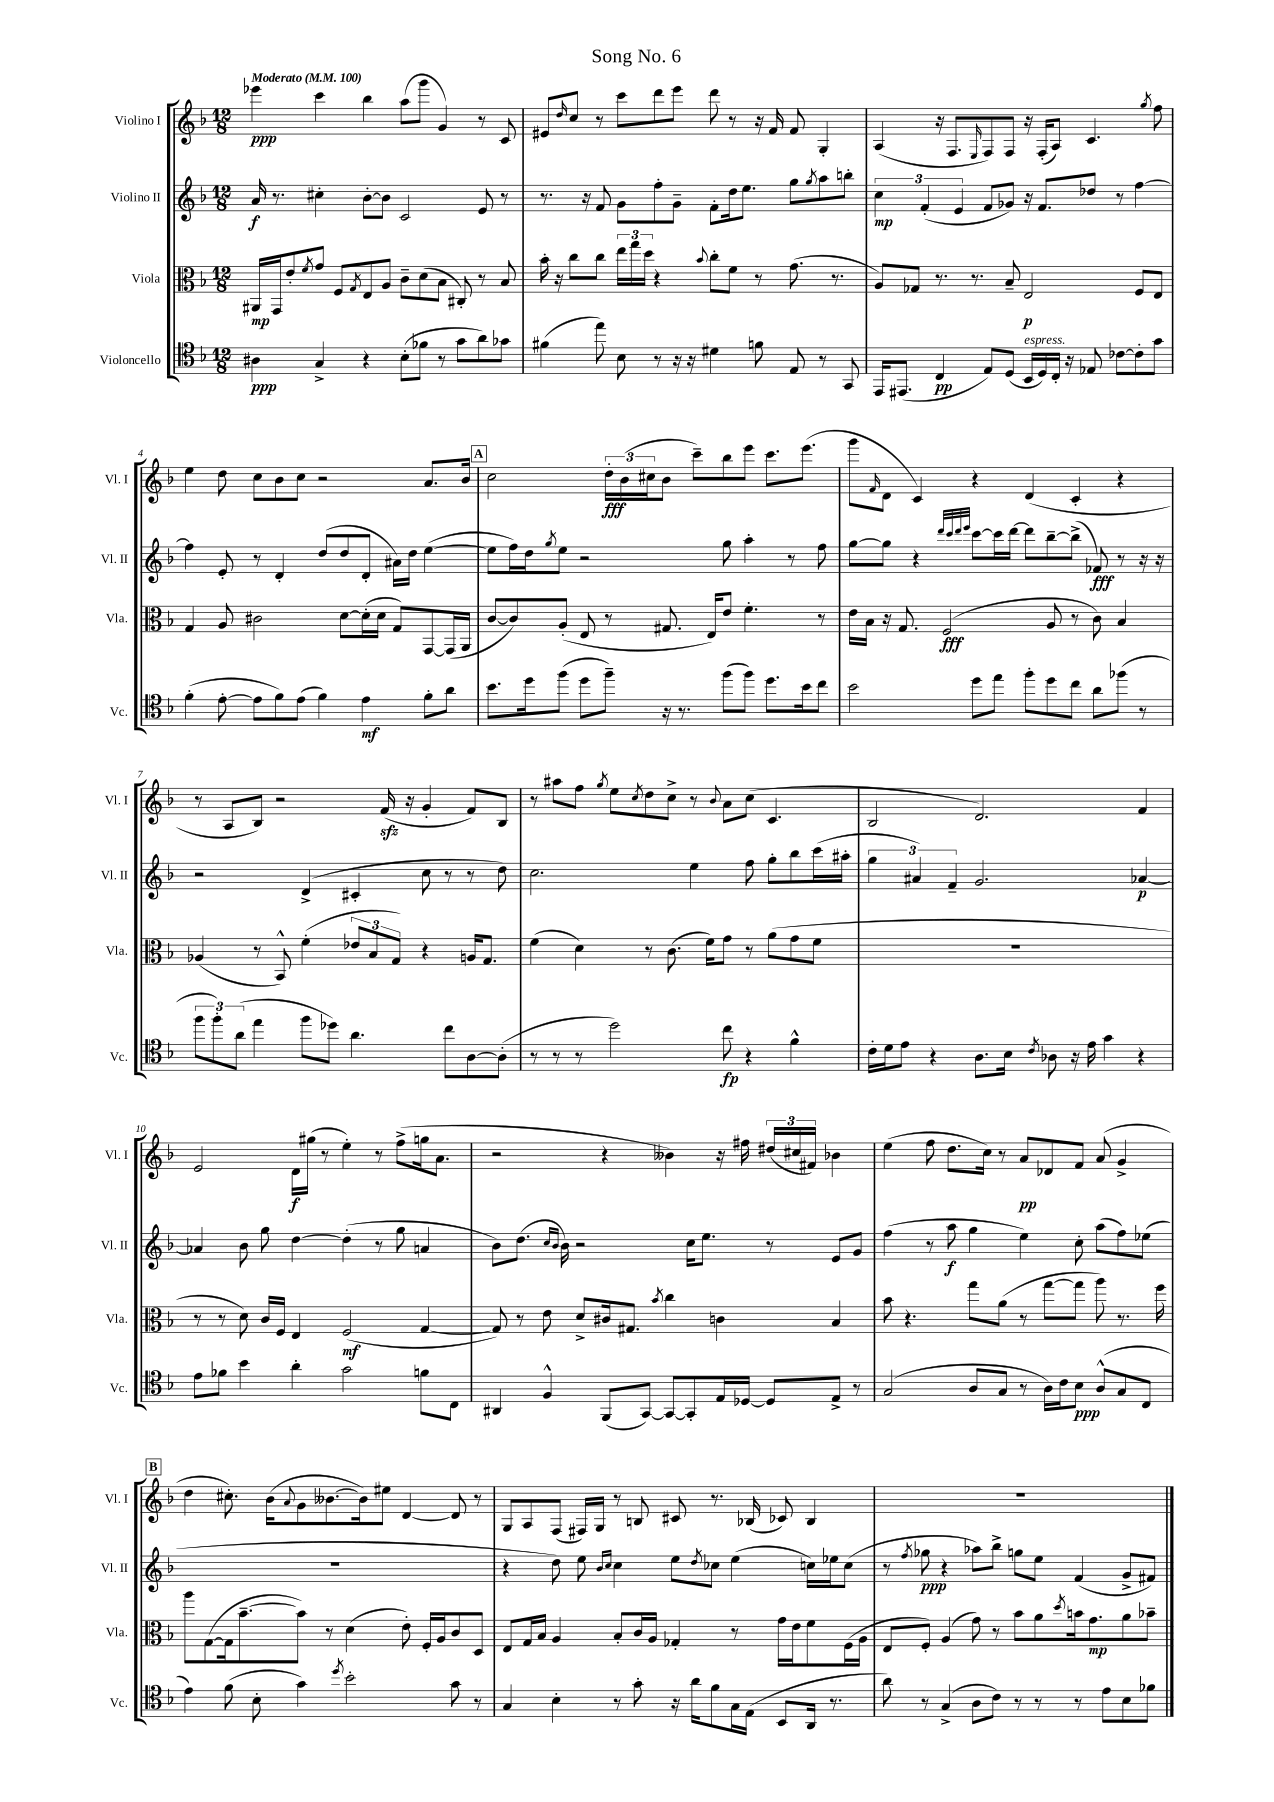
\header { title = "Song No. 6" }
<<
\new StaffGroup <<
\new Staff = "s0" \with { instrumentName = "Violino I" shortInstrumentName = "Vl. I" } {
    \clef treble \key f \major \numericTimeSignature \time 12/8 \tempo "Moderato" 4 = 100
    ees'''4\ppp c'''4 bes''4 a''8( g'''8 g'4) r8 c'8 |
    eis'8 \grace { d''16 } c''8 r8 c'''8 d'''8 e'''8 d'''8 r8 r16 f'16 f'8 g4-. |
    a4( r16 f8. \grace { e16 } f8) f8 r16 f16-.( a8) c'4. \acciaccatura { g''8 } f''8 |
    e''4 d''8 c''8 bes'8 c''8 r2 a'8. bes'16 |
    \mark \markup { \box "A" } c''2 \tuplet 3/2 { d''16-.\fff bes'16( cis''16 } bes'8 c'''8--) bes''8 e'''8 c'''8. e'''8.( |
    g'''8 \grace { f'16 } d'8 c'4) r4 d'4( c'4-. r4 |
    r8 a8 bes8) r2 f'16\sfz( r16 g'4-. f'8) bes8 |
    r8 ais''8 f''8 \acciaccatura { g''8 } e''8 \acciaccatura { c''8 } d''8 c''8-> r8 \appoggiatura { bes'8 } a'8 c''8( c'4. |
    bes2 d'2.) f'4 |
    e'2 d'16\f gis''16( r8 e''4-.) r8 f''8->( g''16 a'8. |
    r2 r4 beses'4) r16 fis''16 \tuplet 3/2 { dis''16( cis''16 fis'16) } bes'4 |
    e''4( f''8 d''8. c''16) r8 a'8\pp des'8 f'8 a'8( g'4-> |
    \mark \markup { \box "B" } d''4 cis''8.-.) bes'16( \appoggiatura { a'8 } g'8 beses'8.~ beses'16) eis''8 d'4~ d'8 r8 |
    g8 a8 f8( fis16) g16 r8 b8 cis'8 r8. bes16( ces'8) bes4 |
    R1. \bar "|." |
}
\new Staff = "s1" \with { instrumentName = "Violino II" shortInstrumentName = "Vl. II" } {
    \clef treble \key f \major \numericTimeSignature \time 12/8
    a'16\f r8. cis''4-. bes'8~-. bes'8 c'2 e'8 r8 |
    r8. r16 f'8 g'8 f''8-. g'8-- f'8-. d''16 e''8. g''8 \acciaccatura { g''8 } a''8 b''8-. |
    \tuplet 3/2 { c''4\mp f'4-.( e'4 } f'8 ges'8) r16 f'8. des''8 r8 f''4~ |
    f''4 e'8-. r8 d'4-. d''8( d''8 d'8-. ais'16) d''16 e''4~( |
    \mark \markup { \box "A" } e''8 f''16) d''16 \acciaccatura { g''8 } e''8 r2 g''8 a''4-. r8 f''8 |
    g''8~ g''8 r4 \grace { d'''32 c'''32 d'''32 e'''32 } c'''8~ c'''16 d'''16~ d'''8 bes''8~-- bes''8->( fes'8\fff) r8 r16 r16 |
    r2 d'4->( cis'4-. c''8 r8 r8 d''8) |
    c''2. e''4 f''8 g''8-. bes''8 c'''16( ais''16-. |
    \tuplet 3/2 { g''4 ais'4) f'4-- } g'2. aes'4~\p |
    aes'4 bes'8 g''8 d''4~ d''4-.( r8 g''8 a'4 |
    bes'8) d''8.( \grace { c''16 bes'16 } bes'16) r2 c''16 e''8. r8 e'8 g'8 |
    f''4( r8 a''8\f g''4 e''4) c''8-. a''8( f''8) ees''8( |
    \mark \markup { \box "B" } R1. |
    r4 d''8) e''8 \grace { bes'16 c''16 } c''4 e''8 \acciaccatura { d''8 } ces''8 e''4( c''16) ees''16 c''8( |
    r8 \acciaccatura { f''8 } ges''8\ppp r4 aes''8) bes''8-> g''8 e''8 f'4( g'8-> fis'8) \bar "|." |
}
\new Staff = "s2" \with { instrumentName = "Viola" shortInstrumentName = "Vla." } {
    \clef alto \key f \major \numericTimeSignature \time 12/8
    ais,16\mp g,16 e'8-. \acciaccatura { f'8 } g'8 f8 \acciaccatura { g8 } e8 a8 c'8-- d'8( bes8 cis8-.) r8 bes8 |
    bes'16-. r16 c''8 c''8 \tuplet 3/2 { e''16 g''16 d''16 } r4 \appoggiatura { bes'8 } c''8-. f'8 r8 g'8.( r8. |
    a8) ges8 r8. r8. bes8-- e2\p f8 e8 |
    g4 a8 cis'2 d'8~ d'16-.( d'16 g8) g,8~ g,16( a,16 |
    \mark \markup { \box "A" } c'8~ c'8) a8-.( e8 r8 gis8. e16) e'8 f'4.-. r8 |
    e'16 bes16 r16 g8. f2\fff( a8 r8 c'8) bes4 |
    aes4( r8 bes,8-^) f'4-.( \tuplet 3/2 { ees'8 bes8 g8) } r4 a16 g8. |
    f'4( d'4) r8 c'8.( f'16) g'8 r8 a'8( g'8 f'8 |
    R1. |
    r8 r8 d'8) c'16 f16 e4 f2\mf( g4~ |
    g8) r8 e'8 d'8-> cis'16 gis8. \acciaccatura { bes'8 } c''4 c'4 bes4 |
    bes'8 r4. g''8 a'8( r8 g''8~ g''8 a''8) r8. f''16 |
    \mark \markup { \box "B" } a''8 g8~( g16 bes'8.~-- bes'8) r8 d'4( e'8-.) f16-. a16 c'8 d8 |
    e8 g16 bes16 a4 bes8-. c'16 a16 ges4-. r8 g'16 e'16 f'8 f16( a16 |
    e8 f8-.) a4( g'8) r8 bes'8 a'8 \acciaccatura { d''8 } b'16 g'8.\mp a'8 bes'8-- \bar "|." |
}
\new Staff = "s3" \with { instrumentName = "Violoncello" shortInstrumentName = "Vc." } {
    \clef tenor \key f \major \numericTimeSignature \time 12/8
    ais4\ppp g4-> r4 bes8-.( fes'8 r8 g'8 a'8) ges'8 |
    fis'4( e''8) bes8 r8 r16 r16 dis'4 f'8 e8 r8 g,8 |
    e,16 eis,8.( c4\pp e8) d8( bes,16^\markup { \italic "espress." } d16) c16-. r16 ees8 ces'8~ ces'8-. g'8 |
    f'4-.( e'8~-. e'8 f'8) e'8( f'4) e'4\mf f'8-. a'8 |
    \mark \markup { \box "A" } bes'8. d''16 f''8( d''8 f''8--) r16 r8. f''8( f''8) d''8. bes'16 c''8 |
    bes'2 d''8 e''8 f''8-. d''8 c''8 a'8 fes''8( r8 |
    \tuplet 3/2 { f''8 f''8-.) a'8( } e''4 f''8 des''8) a'4. c''8 a8~ a8-.( |
    r8 r8 r8 d''2) c''8\fp r4 f'4-^ |
    c'16-. d'16 e'8 r4 a8. bes16 \acciaccatura { c'8 } aes8 r16 e'16 g'4 r4 |
    e'8 fes'8 bes'4 a'4-. g'2 f'8 c8 |
    ais,4 f4-^ f,8( g,8~) g,8~ g,8-. e16 des16~ des8 e8-> r8 |
    g2( a8 g8 r8 a16) c'16 bes8\ppp a8-^( g8 c8 |
    \mark \markup { \box "B" } e'4) f'8( bes8-. g'4) \acciaccatura { d''8 } bes'2-. g'8 r8 |
    g4 bes4-. r8 g'8-. r16 a'16 f'8 g16 e16( bes,8 a,16 r8. |
    a'8) r8 g4->( a8 c'8) r8 r8 r8 e'8 bes8 fes'8 \bar "|." |
}
>>
>>
